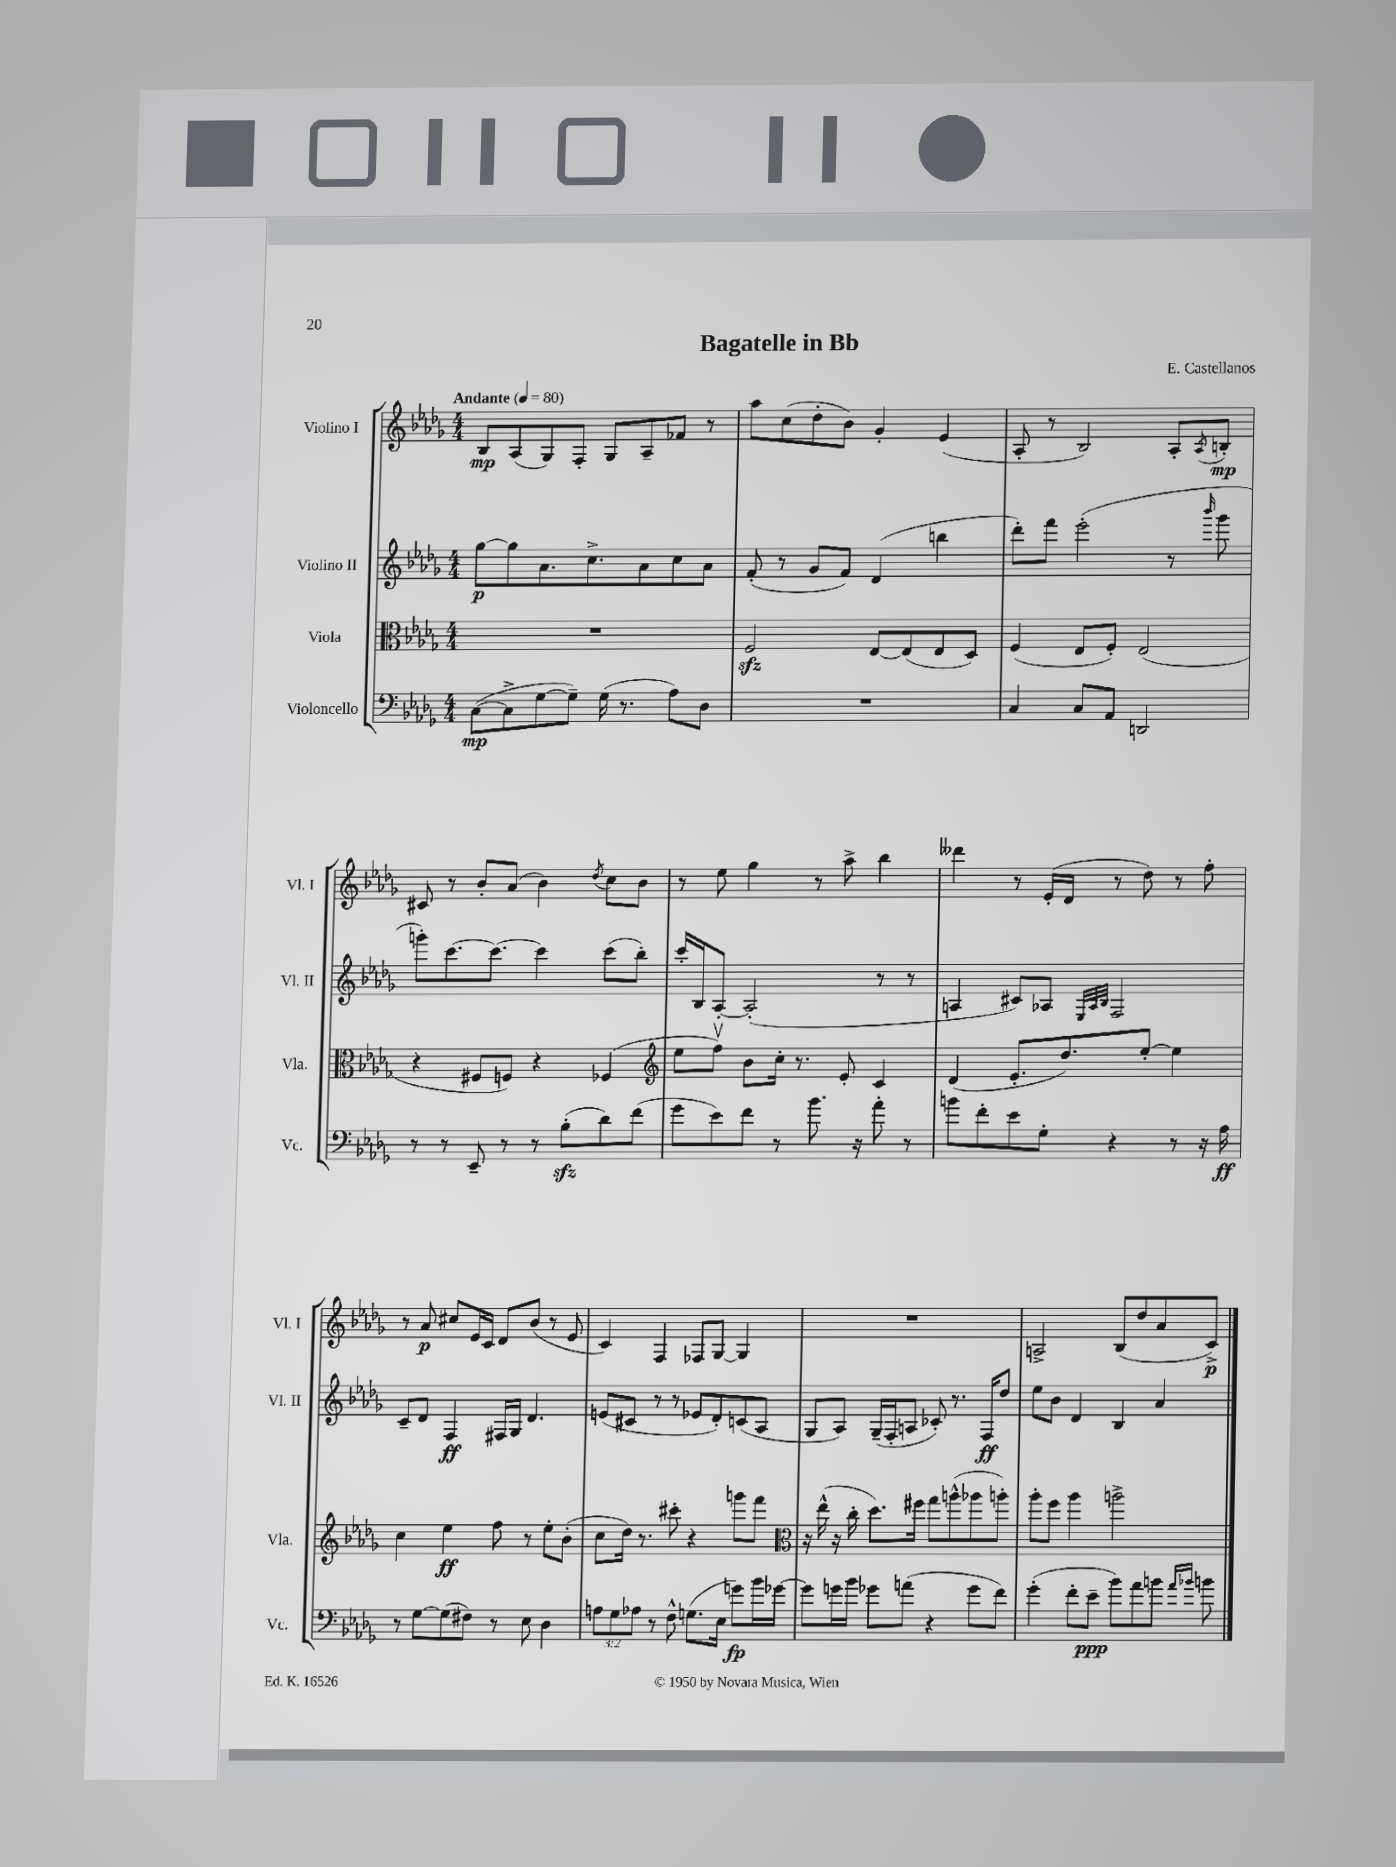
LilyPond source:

\header { title = "Bagatelle in Bb" composer = "E. Castellanos" }
<<
\new StaffGroup <<
\new Staff = "s0" \with { instrumentName = "Violino I" shortInstrumentName = "Vl. I" } {
    \clef treble \key des \major \numericTimeSignature \time 4/4 \tempo "Andante" 4 = 80
    bes8\mp aes8( ges8) f8-. ges8 aes8-- fes'8 r8 |
    aes''8 c''8( des''8-. bes'8) ges'4-. ees'4( |
    aes8-. r8 bes2) aes8-. \acciaccatura { aes8 } b8-.\mp |
    cis'8 r8 bes'8-. aes'8( bes'4) \acciaccatura { des''8 } c''8 bes'8 |
    r8 ees''8 ges''4 r8 aes''8-> bes''4 |
    deses'''4 r8 ees'16-.( des'16 r8 des''8) r8 f''8-. |
    r8 aes'8\p cis''8 ees'16 c'16 des'8 bes'8( r8 ees'8 |
    c'4) f4 fes8 ges8~ ges4 |
    R1 |
    a2-> bes8( des''8 aes'8 c'8->\p) \bar "|." |
}
\new Staff = "s1" \with { instrumentName = "Violino II" shortInstrumentName = "Vl. II" } {
    \clef treble \key des \major \numericTimeSignature \time 4/4
    ges''8~\p ges''8 aes'8. c''8.-> aes'8 c''8 aes'8 |
    f'8-.( r8 ges'8 f'8) des'4( b''4 |
    des'''8-.) f'''8 ees'''2-.( r8 \grace { bes'''16 } ges'''8 |
    g'''8-.) c'''8.~ c'''8.~ c'''4 c'''8( bes''8-.) |
    c'''16-. bes16 aes8~-. aes2-.( r8 r8 |
    a4 cis'8) aes8 \grace { ees32 aes32 bes32 } f2 |
    c'8-- des'8 f4\ff fis16 ges16 des'4. |
    e'8( cis'8 r8 r8 ees'8 des'8-.) c'8( aes8 |
    ges8 aes8) ges16--( f16-. a8 ces'8-.) r8. f16\ff des''8 |
    ees''8 bes'8 des'4 bes4 aes'4 \bar "|." |
}
\new Staff = "s2" \with { instrumentName = "Viola" shortInstrumentName = "Vla." } {
    \clef alto \key des \major \numericTimeSignature \time 4/4
    R1 |
    f2\sfz ees8~ ees8( ees8 des8) |
    f4( ees8 f8-.) ees2( |
    r4 fis8 f8) r4 fes4( |
    \clef treble ees''8 f''8\upbow) bes'8 c''16-. r8. ees'8-. c'4 |
    des'4( ees'8.-. des''8.) ees''8~-. ees''4 |
    c''4 ees''4\ff f''8 r8 ees''8-. bes'8-.( |
    c''8 des''16) r8. cis'''8-. r4 g'''8 f'''8 |
    \clef alto r16 ees''16-^( r16 c''16-. des''8.) fis''16 ges''8 a''8-^( aes''8 a''8-.) |
    aes''8-. f''8 aes''4 a''2-> \bar "|." |
}
\new Staff = "s3" \with { instrumentName = "Violoncello" shortInstrumentName = "Vc." } {
    \clef bass \key des \major \numericTimeSignature \time 4/4 \override Staff.TupletNumber.text = #tuplet-number::calc-fraction-text
    c8~\mp( c8-> ges8~ ges8--) ges16( r8. aes8) des8 |
    R1 |
    c4 c8 aes,8 d,2 |
    r8 r8 ees,8-- r8 r8 bes8-.\sfz( des'8) f'8( |
    ges'8 ees'8) f'8 r8 bes'8. r16 aes'8-. r8 |
    b'8 f'8-. ees'8 ges8-. r4 r8 r16 aes16\ff |
    r8 ges8~ ges8( fis8) r8 ees8 des4 |
    \tuplet 3/2 { a8 ges8 aes8 } r8 f8-^ g8.( ees16 g'8\fp) bes'16 ges'16~ |
    ges'8 g'16 bes'16 ges'8 a'8( r4 ges'8 f'8) |
    ges'4-.( f'8-. ees'8--\ppp bes'8) aes'8 b'8 \grace { aes'16 bes'16 } b'8 \bar "|." |
}
>>
>>
\layout { \context { \Score \remove "Bar_number_engraver" } }
